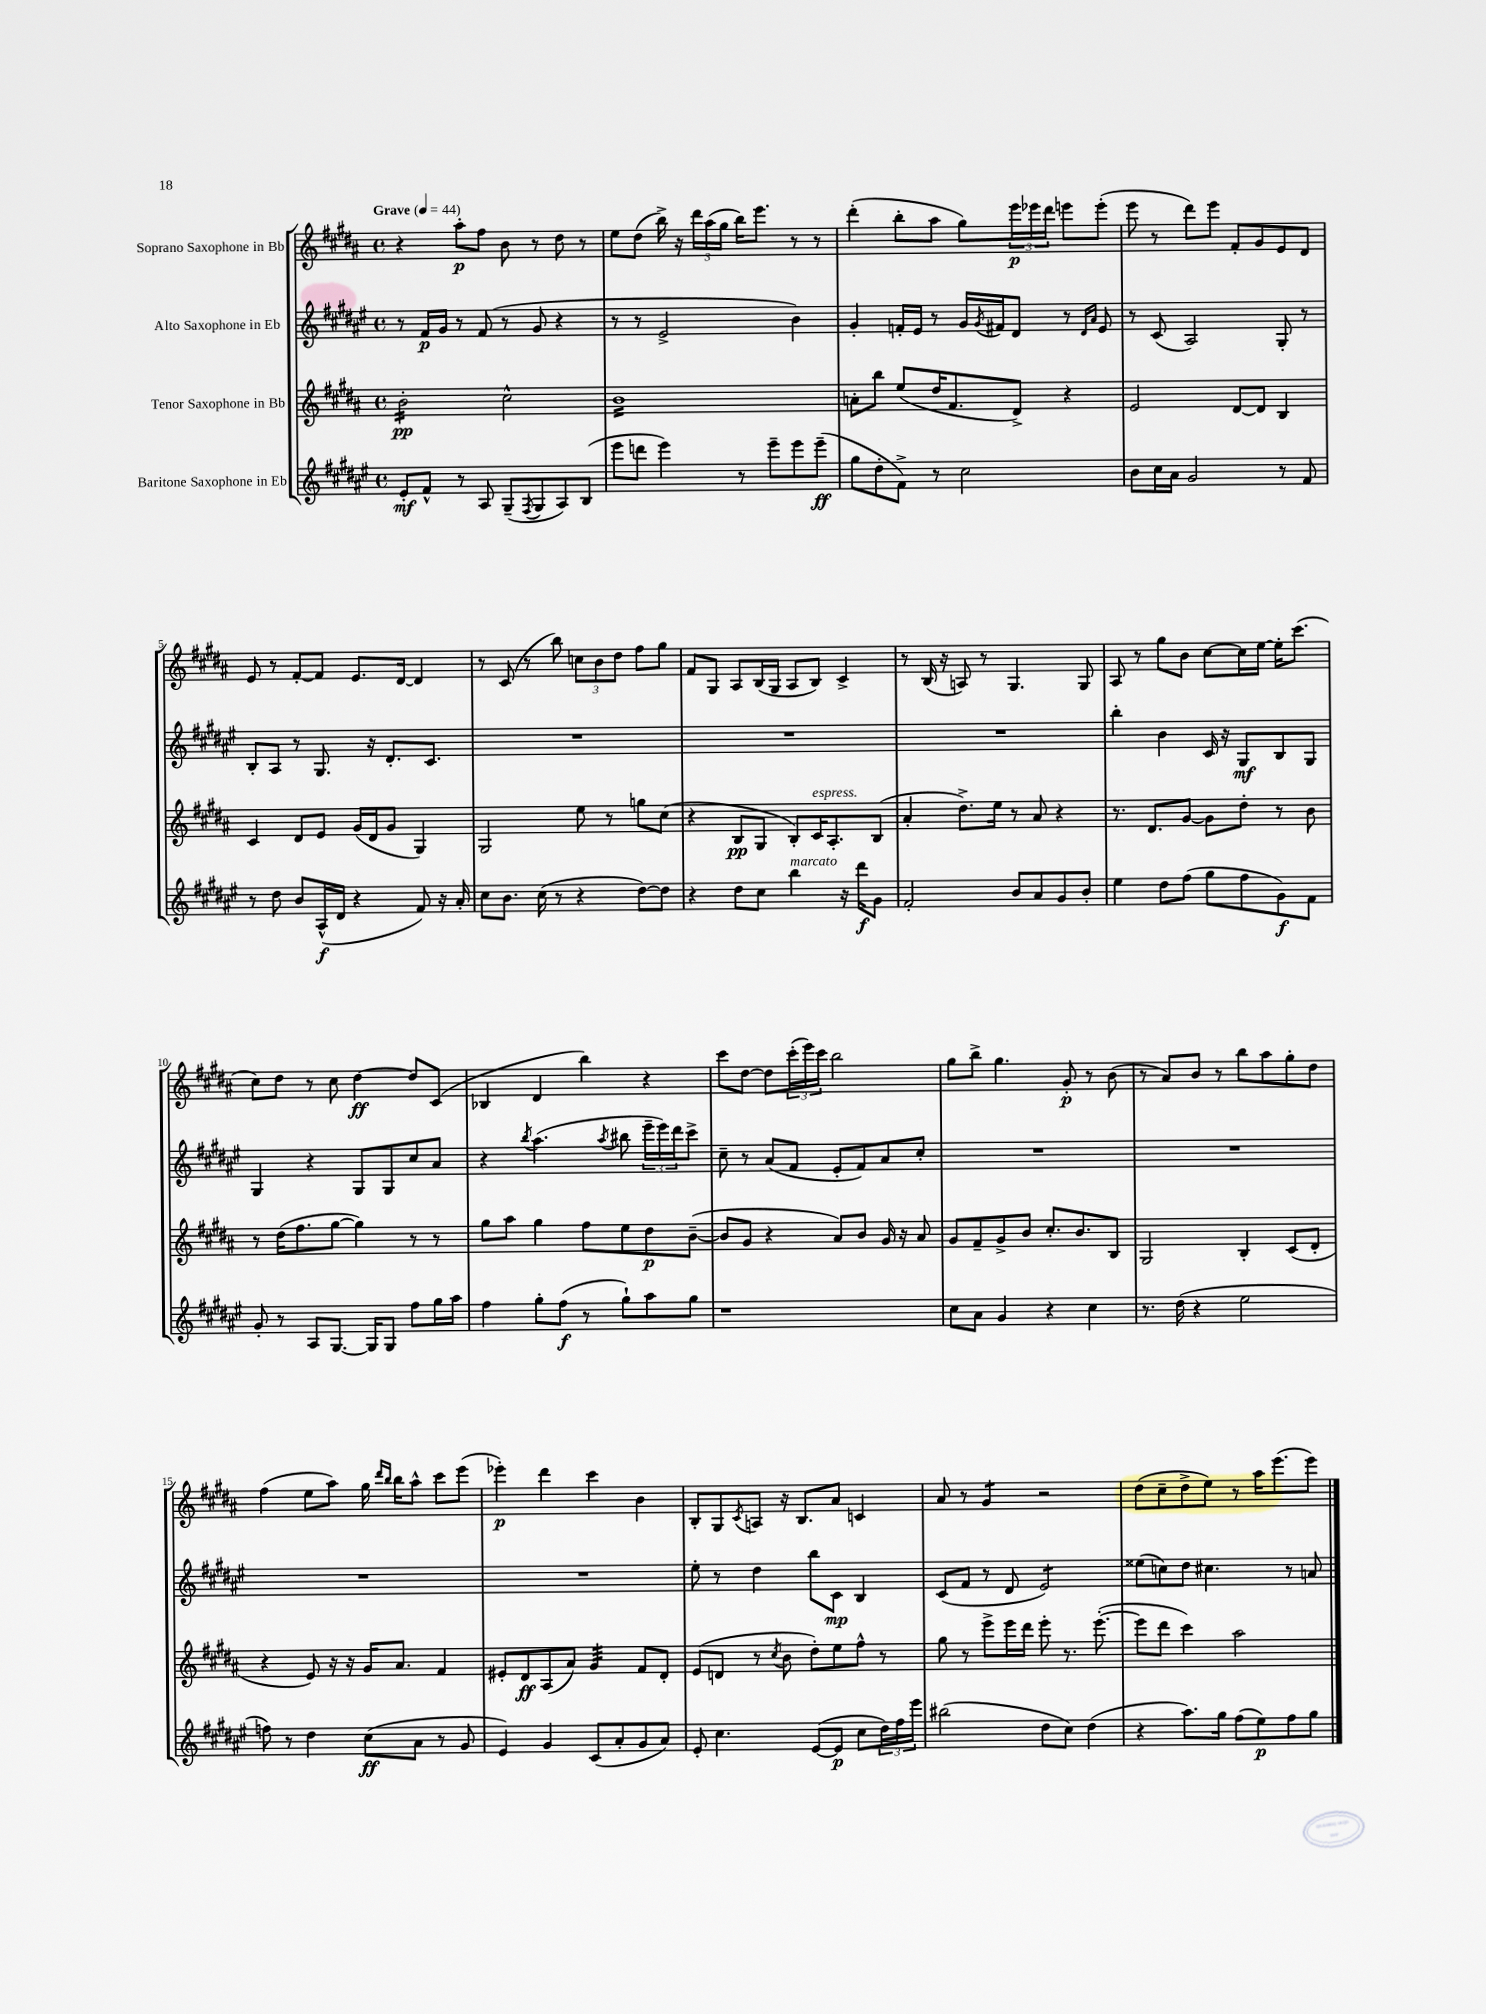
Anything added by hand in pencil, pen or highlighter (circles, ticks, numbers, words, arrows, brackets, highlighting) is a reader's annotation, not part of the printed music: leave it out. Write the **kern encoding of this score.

**kern	**kern	**kern	**kern
*staff4	*staff3	*staff2	*staff1
*clefG2	*clefG2	*clefG2	*clefG2
*k[f#c#g#d#a#e#]	*k[f#c#g#d#a#]	*k[f#c#g#d#a#e#]	*k[f#c#g#d#a#]
*M4/4	*M4/4	*M4/4	*M4/4
*met(c)	*met(c)	*met(c)	*met(c)
*MM44	*MM44	*MM44	*MM44
8e#'/L	2b'\	8r	4r
8f#^^/J	.	16f#/LL	.
.	.	16g#/JJ	.
8r	.	8r	8aa#'\L
8A#/	.	(8f#/	8ff#\J
(8G#~/L	2cc#^^\	8r	8b\
8qF#/	.	.	.
8G#/	.	8g#/	8r
8A#/)	.	4r	8dd#\
(8B/J	.	.	8r
=	=	=	=
8eee#\L	1b	8r	8ee\L
8ddd\J	.	8r	(8dd#\J
4eee#\)	.	2e#^/	16bb^\)
.	.	.	16r
.	.	.	24ddd#\LL
.	.	.	(24aa#\
.	.	.	24gg#\JJ
8r	.	.	16bb\LK)
.	.	.	8.eee\J
8eee#~\L	.	.	.
8eee#\	.	4b\)	8r
(8eee#~\J	.	.	8r
=	=	=	=
8gg#\L	8a'\L	4g#'/	(4ddd#'\
8dd#'\	8bb\J	.	.
8f#^\J)	(8ee/L	16f'/LL	8bb'\L
.	.	16e#/JJ	.
8r	16dd#/K	8r	8aa#\J
.	8.f#/	.	.
2cc#\	.	16g#/LL	8gg#\L)
.	.	8qg#/	.
.	.	16f#/J	.
.	8d#^/J)	8d#/J	24eee\L
.	.	.	24eee-\
.	.	.	24ddd#\JJ
.	4r	8r	8eee\L
.	.	16qqd#/LL	.
.	.	16qqa#/JJ	.
.	.	8e#/	(8eee'\J
=	=	=	=
8b\L	2e/	8r	8eee\
16cc#\L	.	(8c#/	8r
16a#\JJ	.	.	.
2g#/	.	2A#/)	8ddd#\L)
.	.	.	8eee\J
.	[8d#/L	.	8f#'/L
.	8d#/]J	.	8g#/
8r	4B/	8G#'/	8e/
8f#/	.	8r	8d#/J
=	=	=	=
8r	4c#/	8B'/L	8e/
8dd#\	.	8A#/J	8r
8b/L	8d#/L	8r	[8f#'/L
(16A#^^/L	8e/J	8.G#/	8f#/]J
16d#/JJ	.	.	.
4r	(16g#/LL	.	8.e/L
.	16d#/J	16r	.
.	8g#/J	8.d#'/L	.
.	.	.	[16d#/Jk
8f#/)	4G#/)	.	4d#/]
.	.	8.c#/J	.
16r	.	.	.
16a#'/	.	.	.
=	=	=	=
8cc#\L	2G#/	1r	8r
8.b\J	.	.	(8c#/
.	.	.	8r
(16cc#\	.	.	.
8r	.	.	8bb\)
4r	8ee\	.	12cc\L
.	.	.	12b\
.	8r	.	.
.	.	.	12dd#\J
[8dd#\L)	8gg\L	.	8ff#\L
8dd#\]J	(8cc#\J	.	8gg#\J
=	=	=	=
4r	4r	1r	8f#/L
.	.	.	8G#/J
8dd#\L	8B/L	.	8A#/L
8cc#\J	8G#/J	.	(16B/L
.	.	.	16G#/JJ
4bb\	8B'/L)	.	8A#/L
.	16c#/K	.	8B/J)
.	8.A#'/	.	.
16r	.	.	4c#^/
16ddd#\LK	.	.	.
8g#\J	(8B/J	.	.
=	=	=	=
2f#'/	4a#'/	1r	8r
.	.	.	(16B/
.	.	.	16r
.	8.dd#^\L)	.	8A/)
.	.	.	8r
.	16ee\Jk	.	.
8b/L	8r	.	4.G#/
8a#/	8a#/	.	.
8g#/	4r	.	.
8b'/J	.	.	8G#/
=	=	=	=
4ee#\	8.r	4bb'\	8A#/
.	.	.	8r
.	8.d#/L	.	.
8dd#\L	.	4b\	8gg#\L
(8ff#\J	[8g#/J	.	8b\J
8gg#\L	8g#\]L	16c#/	[8cc#\L
.	.	16r	.
8ff#\	8dd#'\J	8G#/L	16cc#\]L
.	.	.	[16ee\JJ
8g#\)	8r	8B/	16ee'\]LK
.	.	.	(8.ccc#\J
8f#\J	8b\	8G#/J	.
=	=	=	=
8g#'/	8r	4G#/	8cc#\L)
8r	(16dd#\LK	.	8dd#\J
.	8.ff#\	.	.
8A#/L	.	4r	8r
[8.G#/J	[8gg#\J	.	8cc#\
.	4gg#\])	8G#/L	[4dd#\
16G#/]LK	.	.	.
8G#/J	.	8G#/	.
8ff#\L	8r	8cc#/	8dd#/]L
16gg#\L	8r	8a#/J	(8c#/J
16aa#\JJ	.	.	.
=	=	=	=
4ff#\	8gg#\L	4r	4B-/
.	8aa#\J	.	.
.	.	8qbb/	.
8gg#'\L	4gg#\	(4.aa#\	4d#/
(8ff#\J	.	.	.
8r	8ff#\L	.	4bb\)
.	.	8qaa#/	.
8gg#`\L)	8ee\	8bb#\	.
8aa#\	8dd#\	24eee#~\LL	4r
.	.	24eee#\)	.
.	.	24ddd#\J	.
8gg#\J	([8b~\J	8ccc#^\J	.
=	=	=	=
1r	8b/]L	8cc#~\	8ccc#\L
.	8g#/J	8r	[8dd#\J
.	4r	(8a#/L	8dd#\]L
.	.	8f#/J	(24ccc#'\L
.	.	.	24eee\)
.	.	.	24ccc#\JJ
.	8a#/L)	8e#'/L	2bb\
.	8b/J	8f#/)	.
.	16g#/	8a#/	.
.	16r	.	.
.	8a#/	8cc#'/J	.
=	=	=	=
8cc#\L	8g#/L	1r	8gg#\L
8a#\J	8f#~/	.	8bb^\J
4g#/	8g#^/	.	4.gg#\
.	8b/J	.	.
4r	8.cc#'/L	.	.
.	.	.	8g#'/
.	8.b/	.	.
4cc#\	.	.	8r
.	8B/J	.	(8b\
=	=	=	=
8.r	2G#/	1r	8r
.	.	.	8a#/L)
(16dd#\	.	.	.
4r	.	.	8b/J
.	.	.	8r
2ee#\	4B'/	.	8bb\L
.	.	.	8aa#\
.	(8c#/L	.	8gg#'\
.	8d#'/J	.	8dd#\J
=	=	=	=
8ff\)	4r	1r	(4ff#\
8r	.	.	.
4dd#\	8e/)	.	8ee\L
.	16r	.	8aa#\J)
.	16r	.	.
(8cc#\L	16g#/LK	.	16gg#\
.	.	.	16qqddd#/LL
.	.	.	16qqbb/JJ
.	8.a#/J	.	16bb\LK
8a#\J	.	.	8aa#^^\J
8r	4f#/	.	8ccc#\L
8g#/	.	.	(8eee\J
=	=	=	=
4e#/)	8e#'/L	1r	4eee-'\)
.	8d#/	.	.
4g#/	(8A#/	.	4ddd#\
.	8a#/J)	.	.
(8c#/L	4g#/	.	4ccc#\
8a#'/	.	.	.
8g#/	8f#/L	.	4b\
8a#/J)	8d#'/J	.	.
=	=	=	=
8e#'/	(8e/L	8ee#'\	8B'/L
4.cc#\	8d/J	8r	8G#/
.	.	.	8qc#/
.	8r	4dd#\	8A/J
.	8qcc#/	.	.
.	8b\	.	16r
.	.	.	8.B/L
([8e#/L	8dd#'\L)	8bb\L	.
8e#/]J	8ee\	8c#\J	8a#/J
8cc#\L	8ff#^^\J	4B/	4c/
24dd#\L)	8r	.	.
24ff#\	.	.	.
24eee#\JJ	.	.	.
=	=	=	=
(2bb#\	8gg#\	(8c#/L	8a#/
.	8r	8f#/J	8r
.	8eee^\L	8r	4g#/
.	16eee\L	8d#/	.
.	16ddd#\JJ	.	.
8dd#\L	8eee'\	2e#/)	2r
8cc#\J)	8.r	.	.
(4dd#\	.	.	.
.	([8.eee'\	.	.
=	=	=	=
4r	8eee\]L	(8ee##\L	(8dd#\L
.	8ddd#\J	8cc\)	8cc#~\
8.aa#\L)	4ccc#\)	8dd#\J	8dd#^\
.	.	4.cc#\	8ee\J)
16gg#\Jk	.	.	.
(8ff#\L	2aa#\	.	8r
8ee#\)	.	.	16aa#\LK
.	.	.	(8.eee\
8ff#\	.	8r	.
8gg#\J	.	8a/	8eee\J)
==	==	==	==
*-	*-	*-	*-
